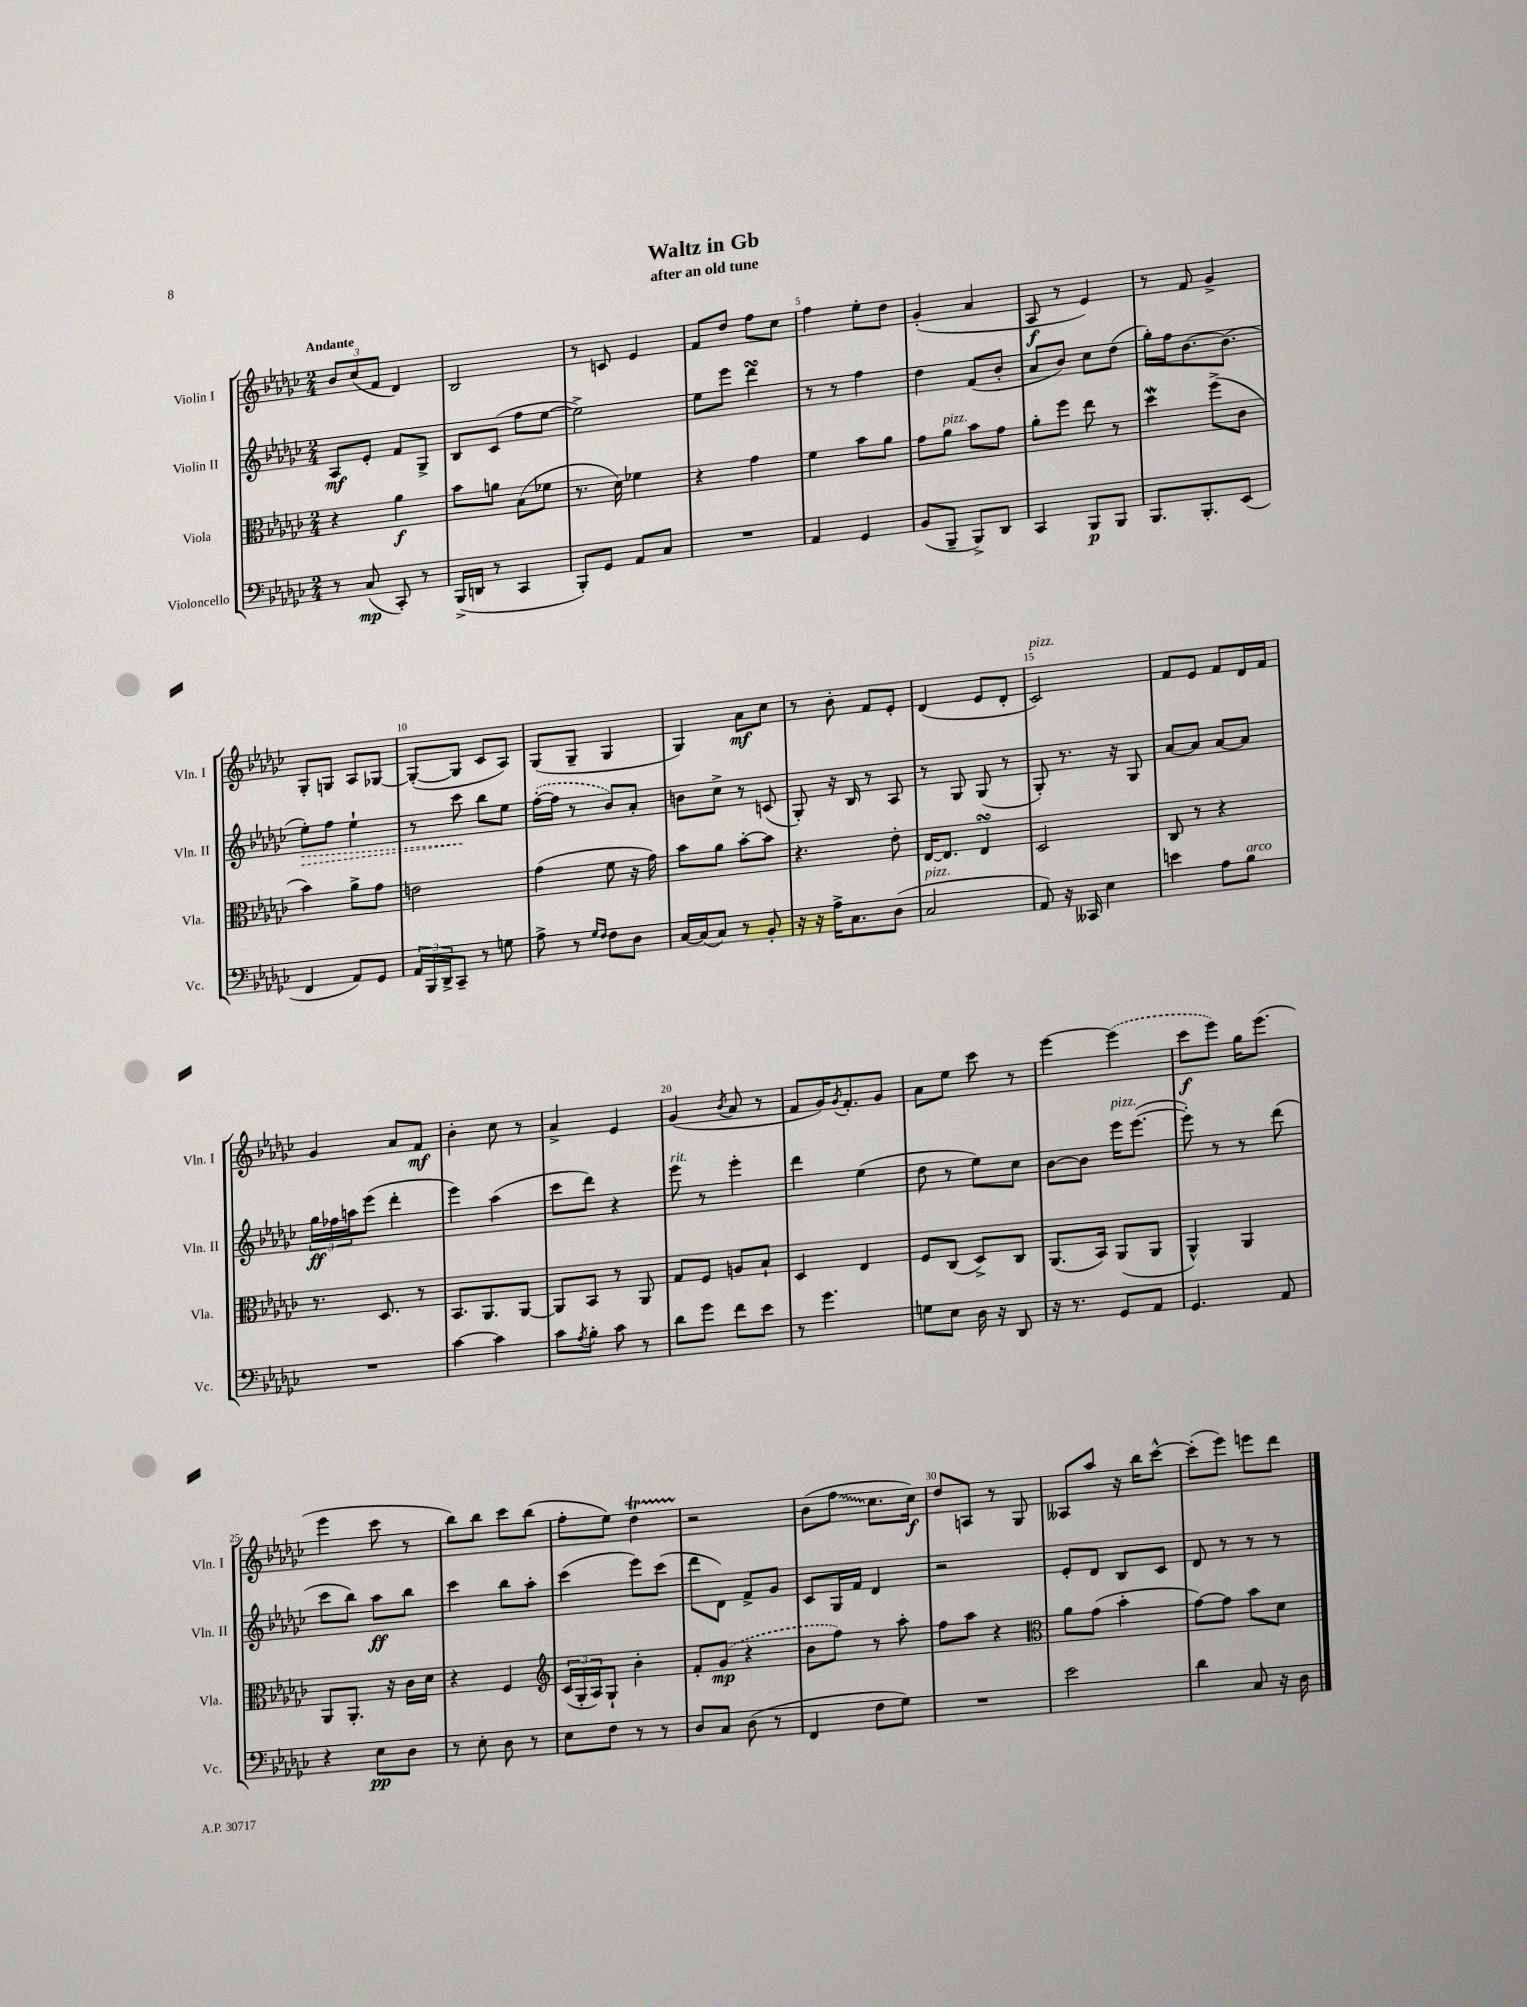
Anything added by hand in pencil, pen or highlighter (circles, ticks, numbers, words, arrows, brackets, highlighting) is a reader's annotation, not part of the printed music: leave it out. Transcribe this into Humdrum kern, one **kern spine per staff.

**kern	**kern	**kern	**kern
*staff4	*staff3	*staff2	*staff1
*clefF4	*clefC3	*clefG2	*clefG2
*k[b-e-a-d-g-c-]	*k[b-e-a-d-g-c-]	*k[b-e-a-d-g-c-]	*k[b-e-a-d-g-c-]
*M2/4	*M2/4	*M2/4	*M2/4
8r	4r	8A-/L	12b-/L
.	.	.	(12cc-/
(8C-/	.	8e-'/J	.
.	.	.	12f/J
8CC-'/)	4a-\	8f/L	4d-/)
8r	.	8G-^/J	.
=	=	=	=
(16BBB-^/LL	8b-\L	8B-/L	2B-/
16DD/JJ	.	.	.
8r	8a\J	(8c-/J	.
4CC-/	(8B-\L	8ff\L	.
.	8f-\J	[8ee-\J	.
=	=	=	=
8BBB-'/L)	8.r	2ee-^\])	8r
8GG-/J	.	.	8c/
.	16d-\)	.	.
8AA-/L	4f-\	.	4e-/
8C-/J	.	.	.
=	=	=	=
2r	4r	8ee-\L	8f/L
.	.	8eee-\J	8dd-/J
.	4g-\	4ddd-\	8ff\L
.	.	.	8cc-\J
=	=	=	=
4AA-/	4f\	8r	4ff\
.	.	8r	.
4GG-/	8b-\L	4ff\	8ee-'\L
.	8a-\J	.	8dd-\J
=	=	=	=
(8BB-/L	8g-\L	4dd-\	(4g-'/
8BBB-~/J	8a-\J	.	.
8BBB-^/L)	8b-\L	(8f/L	4a-/
8DD-/J	8g-\J	8b-'/J	.
=	=	=	=
4CC-/	8a-'\L	8a-/L	8A-/
.	8ff\J	8b-/J)	8r
8BBB-/L	8ee-\	8cc-\L	4e-/)
8BBB-/J	8r	(8dd-\J	.
=	=	=	=
8.BBB-/L	4dd-\	16gg-'\LL)	8r
.	.	16ff\J	.
.	.	[8.b-\	8f/
8.BBB-'/	.	.	.
.	(8ff^\L	.	4g-^/
.	.	(8.b-\]J	.
(8EE-/J	8c-\J	.	.
=	=	=	=
4FF/	4b-\)	8ee-'\L)	8G-'/L
.	.	8ff\J	8G/J
8AA-/L)	8a-^\L	4ee-`\	8A-/L
8GG-/J	8g-\J	.	[8G-/J
=	=	=	=
24AA-/LL	2e\	8r	(8G-'/_L
24BBB-/	.	.	.
24DD-^/J	.	.	.
8CC-~/J	.	8ccc-\	8G-/]J
8r	.	8bb-\L	8c-/L
8G\	.	8ee-\J	8A-/J)
=	=	=	=
8A-^\	(4g-\	([16ff'\LL	(8G-/L
.	.	16ff\]JJ	.
8r	.	8r	8G-~/J
16qqG-/LL	.	.	.
16qqF/JJ	.	.	.
8F\L	8f\	8b-/L)	4G-/
8D-\J	16r	8a-'/J	.
.	16g-\)	.	.
=	=	=	=
[16C-/LL	8b-\L	8b\L	4G-/)
(16C-/]J	.	.	.
8C-/J)	8a-\J	8cc-^\J	.
8r	[8b-'\L	8r	8a-\L
8BB-'/	8b-\]J	(8c/	8cc-\J
=	=	=	=
16r	4.r	8G-'/)	8r
16r	.	.	.
16A-^\LK	.	16r	8b-'\
8.C-\	.	16B-/	.
.	.	8r	8f/L
(8D-\J	8e-'\	8A-/	8e-'/J
=	=	=	=
2C-/	[16E-/LK	8r	(4d-/
.	8.E-/]J	.	.
.	.	8G-/	.
.	4E-/	(8G-/	8e-/L
.	.	8r	8d-'/J
=	=	=	=
8AA-/)	2D-/	8G-'/)	2c-/)
16r	.	8.r	.
16CC--/	.	.	.
4E-\	.	.	.
.	.	16r	.
.	.	8G-/	.
=	=	=	=
4e\	8C-/	[8a-/L	8f/L
.	8r	8a-/]J	8e-/J
8A-\L	4r	[8a-/L	8f/L
8B-\J	.	8a-/]J	16d-/L
.	.	.	16f/JJ
=	=	=	=
2r	8.r	24gg-\LL	4g-/
.	.	24ff-\	.
.	.	24aa\J	.
.	.	(8eee-\J	.
.	8.D-/	.	.
.	.	4ddd-'\	8a-/L
.	8r	.	8f/J
=	=	=	=
[4c-\	8.BB-/L	4eee-\)	4b-'\
.	8.AA-/	.	.
4c-\]	.	(4aa-\	8cc-\
.	[8AA-/J	.	8r
=	=	=	=
8c-\L	8AA-/]L	8ccc-\L	4a-^/
8qA-/	.	.	.
8B-'\J	8BB-/J	8ddd-\J)	.
8c-\	8r	4r	4e-/
8r	8AA-/	.	.
=	=	=	=
8d-\L	8G-/L	8eee-\	(4g-/
8g-\J	8F/J	8r	.
.	.	.	8qb-/
8f\L	8A/L	4eee-'\	8a-/
8e-\J	8B-`/J	.	8r
=	=	=	=
8r	4D-/	4ddd-\	8f/L
4.g-\	.	.	16g-/K)
.	.	.	8qg-/
.	.	.	8.f'/
.	4E-/	(4ee-\	.
.	.	.	8g-/J
=	=	=	=
8G\L	8F/L	8dd-\	8a-\L
8E-\J	(8C-/J	8r	8ee-\J
16D-\	8D-^/L)	8ee-\L)	8ccc-\
16r	.	.	.
8DD-/	8C-/J	8cc-\J	8r
=	=	=	=
16r	(8.AA-/L	[8b-\L	[4eee-\
8.r	.	.	.
.	.	8b-\]J	.
.	16BB-/Jk)	.	.
8GG-/L	(8AA-/L	16eee-\LK	(4eee-\]
.	.	([8.eee-\J	.
8AA-/J	8AA-/J	.	.
=	=	=	=
4.GG-/	4AA-^^/)	8eee-'\])	8ccc-\L
.	.	8r	8eee-\J)
.	4AA-/	8r	16gg-\LK
.	.	.	(8.eee-\J
8AA-/	.	(8ddd-\	.
=	=	=	=
4r	8AA-/L	8ccc-\L	4eee-\
.	8.AA-'/J	8bb-\J)	.
8E-\L	.	8aa-\L	8ccc-\
.	16r	.	.
8D-\J	16c-\LL	8bb-\J	8r
.	16d-\JJ	.	.
=	=	=	=
8r	4r	4ccc-\	8bb-\L)
8E-'\	.	.	8bb-\J
8D-\	4F/	8bb-\L	8ccc-\L
8r	.	8aa-'\J	(8bb-\J
=	=	=	=
*	*clefG2	*	*
8E-\L	(24c-/LL	(4ccc-\	8ff'\L
.	24G-'/	.	.
.	24A-/J)	.	.
8F\J	8G-`/J	.	8ee-\J)
8r	4b-'\	8eee-\L)	4dd-\
8r	.	(8ccc-\J	.
=	=	=	=
8D-/L	8f'/L	8ddd-\L	2r
8C-/J	(8g-/J	8d-\J)	.
(8D-\	4r	8f^/L	.
8r	.	8g-/J	.
=	=	=	=
4FF/	8b-\L	8c-/L	(8b-\L
.	8ff\J)	16G-/L	8ff\J
.	.	16f/JJ	.
8F\L	8r	4d-/	8.cc-\L
8G-\J)	8aa-'\	.	.
.	.	.	16cc-\Jk)
=	=	=	=
2r	8ff\L	2r	8dd-/L
.	8aa-\J	.	8A/J
.	4r	.	8r
.	.	.	8G-/
=	=	=	=
*	*clefC3	*	*
2e-\	8a-\L	8e-'/L	8A--/L
.	(8g-\J	8d-/J	8aa-/J
.	4b-'\	8B-/L	16r
.	.	.	16bb-\LK
.	.	8c-/J	[8ccc-^^\J
=	=	=	=
4d-\	[8g-\L)	8d-/	(8ccc-'\]L
.	8g-\]J	8r	8eee-\J)
8C-/	8b-\L	8r	8eee\L
16r	8d-\J	8r	8ddd-\J
16D-\	.	.	.
==	==	==	==
*-	*-	*-	*-
